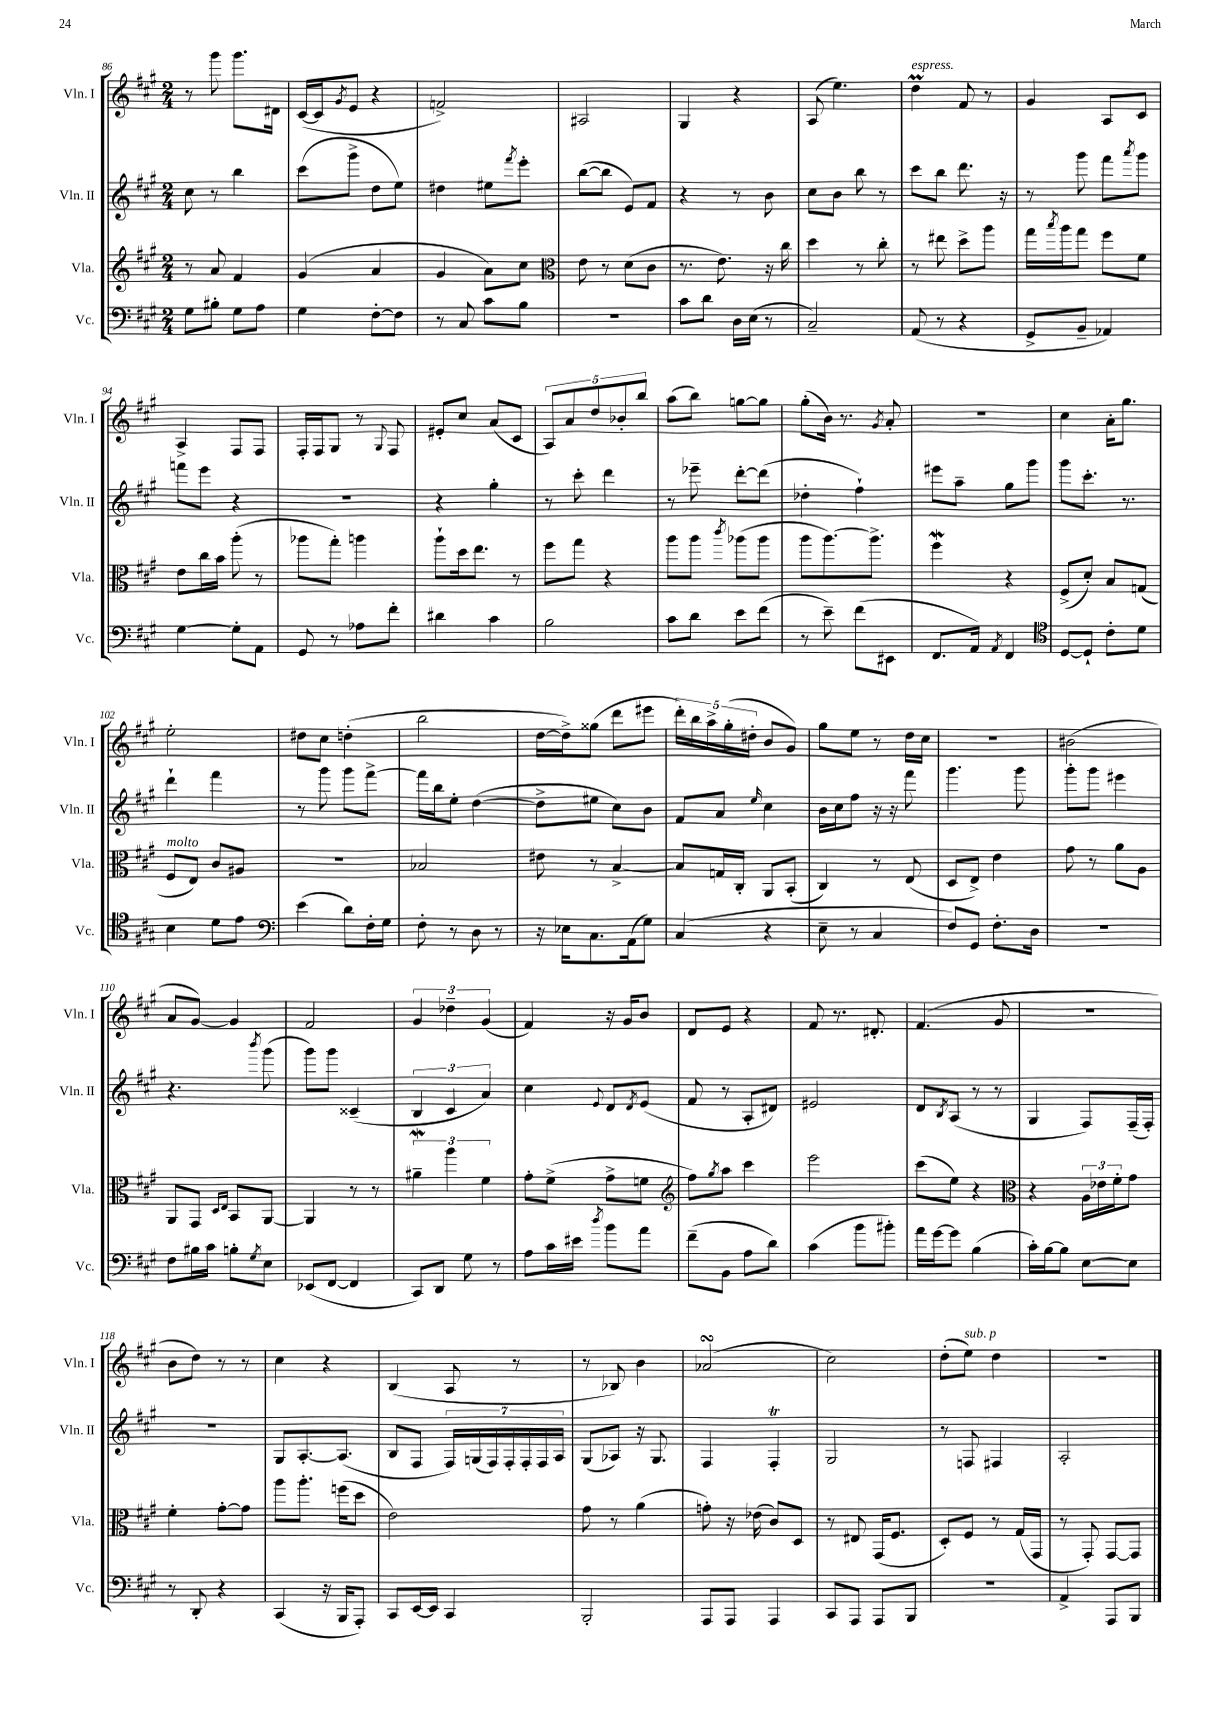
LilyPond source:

<<
\new StaffGroup <<
\new Staff = "s0" \with { instrumentName = "Vln. I" shortInstrumentName = "Vln. I" } {
    \clef treble \key a \major \numericTimeSignature \time 2/4
    r8 gis'''8 gis'''8. dis'16 |
    cis'16~( cis'16 \acciaccatura { gis'8 } e'8 r4 |
    f'2->) |
    ais2 |
    gis4 r4 |
    a8( e''4.) |
    d''4\prall^\markup { \italic "espress." } fis'8 r8 |
    gis'4 a8 cis'8 |
    a4-> fis8 fis8 |
    fis16-. fis16 gis8 r8 \appoggiatura { gis8 } fis8 |
    eis'8-. cis''8 a'8( cis'8 |
    \tuplet 5/4 { a8) a'8 d''8 bes'8-. b''8 } |
    a''8( b''8) g''8~ g''8 |
    gis''8-.( b'16) r8. \acciaccatura { gis'8 } a'8-. |
    r2 |
    cis''4 a'16-. gis''8. |
    e''2-. |
    dis''8 cis''8 d''4-.( |
    b''2 |
    d''16~ d''16->) gisis''8( d'''8 eis'''8 |
    \tuplet 5/4 { d'''16-.) b''16 a''16-> gis''16-.( dis''16-. } b'8 gis'8) |
    gis''8 e''8 r8 d''16 cis''16 |
    r2 |
    bis'2( |
    a'8 gis'8~) gis'4 |
    fis'2 |
    \tuplet 3/2 { gis'4 des''4-- gis'4( } |
    fis'4) r16 gis'16 b'8 |
    d'8 e'8 r4 |
    fis'8 r8. dis'8.-. |
    fis'4.( gis'8 |
    R2 |
    b'8 d''8) r8 r8 |
    cis''4 r4 |
    b4( a8 r8 |
    r8 bes8) b'4 |
    aes'2\turn( |
    cis''2) |
    d''8-.( e''8^\markup { \italic "sub. p" }) d''4 |
    r2 \bar "|." |
}
\new Staff = "s1" \with { instrumentName = "Vln. II" shortInstrumentName = "Vln. II" } {
    \clef treble \key a \major \numericTimeSignature \time 2/4
    cis''8 r8 b''4 |
    cis'''8( gis'''8-> d''8 e''8) |
    dis''4 eis''8 \acciaccatura { fis'''8 } e'''8-. |
    b''8~( b''8 e'8) fis'8 |
    r4 r8 b'8 |
    cis''8 b'8 b''8 r8 |
    cis'''8 b''8 d'''8. r16 |
    r8 gis'''8 fis'''8 \acciaccatura { a'''8 } gis'''8 |
    f'''8 e'''8 r4 |
    r2 |
    r4 gis''4-. |
    r8 cis'''8-. d'''4 |
    r8 ees'''8-- d'''8~-. d'''8( |
    des''4-. fis''4-!) |
    eis'''8 a''8-- gis''8 gis'''8 |
    gis'''8 cis'''8.-. r8. |
    d'''4-! fis'''4 |
    r8 gis'''8 gis'''8 fis'''8~-> |
    fis'''16 b''16 e''8-. d''4~( |
    d''8-> eis''8 cis''8) b'8 |
    fis'8 a'8 \grace { e''16 } cis''4 |
    b'16 cis''16 fis''8 r16 r16 fis'''8 |
    gis'''4. gis'''8 |
    gis'''8-. gis'''8 eis'''4 |
    r4. \acciaccatura { b'''8 } gis'''8( |
    gis'''8) gis'''8 cisis'4--( |
    \tuplet 3/2 { b4 cis'4 a'4) } |
    cis''4 \appoggiatura { e'8 } d'8 \acciaccatura { d'8 } e'8( |
    fis'8 r8 a8-. dis'8) |
    eis'2 |
    d'8 \acciaccatura { b8 } a8( r8 r8 |
    gis4 fis8) fis16--( fis16-.) |
    R2 |
    gis8 a8.~-. a8.( |
    b8 fis8 \tuplet 7/4 { fis16) g16( fis16) fis16-. fis16-. fis16 a16 } |
    gis8( aes8) r16 gis8. |
    fis4 fis4-.\trill |
    gis2 |
    r8 f8 fis4 |
    a2-. \bar "|." |
}
\new Staff = "s2" \with { instrumentName = "Vla." shortInstrumentName = "Vla." } {
    \clef treble \key a \major \numericTimeSignature \time 2/4
    r8 a'8 fis'4 |
    gis'4( a'4 |
    gis'4 a'8) cis''8 |
    \clef alto e'8 r8 d'8( cis'8 |
    r8. e'8.) r16 cis''16 |
    d''4 r8 cis''8-. |
    r8 eis''8 d''8-> a''8 |
    gis''16 \acciaccatura { b''8 } a''16 gis''8 fis''8 fis'8 |
    e'8 cis''16 b'16 a''8-.( r8 |
    aes''8 gis''8-.) a''4 |
    a''8-! d''16 e''8. r8 |
    fis''8 gis''8 r4 |
    a''8 a''8 \acciaccatura { cis'''8 } aes''8( aes''8 |
    a''8 a''8.~) a''8.-> |
    fis''4\mordent r4 |
    fis8->( d'8-.) b8 g8( |
    fis8^\markup { \italic "molto" } e8) cis'8 ais8 |
    R2 |
    bes2 |
    eis'8 r8 b4~-> |
    b8 g16 cis16-. a,8 b,8-.( |
    cis4) r8 e8( |
    d8 e8->) e'4 |
    gis'8 r8 a'8 a8 |
    a,8 gis,8 \grace { d16 e16 } b,8 a,8~ |
    a,4 r8 r8 |
    \tuplet 3/2 { ais'4--\mordent a''4 fis'4 } |
    gis'8-. fis'8->( gis'8-> f'8 |
    \clef treble fis''8) \acciaccatura { gis''8 } a''8 cis'''4 |
    e'''2 |
    cis'''8( e''8) r4 |
    \clef alto r4 \tuplet 3/2 { a16 ees'16 fis'16-. } gis'8 |
    fis'4-. gis'8~-. gis'8 |
    a''8 a''8.-. f''16( d''8 |
    e'2) |
    gis'8 r8 a'4( |
    g'8-.) r16 ees'16( cis'8) d8 |
    r8 eis8 gis,16( fis8. |
    d8-.) fis8 r8 gis16( gis,16 |
    r8 gis,8-.) gis,8~ gis,8 \bar "|." |
}
\new Staff = "s3" \with { instrumentName = "Vc." shortInstrumentName = "Vc." } {
    \clef bass \key a \major \numericTimeSignature \time 2/4
    gis8 bis8-. gis8 a8 |
    gis4 fis8~-. fis8 |
    r8 cis8 cis'8 b8 |
    r2 |
    cis'8 d'8 d16 e16( r8 |
    cis2--) |
    a,8( r8 r4 |
    gis,8-> b,8-- aes,4) |
    gis4~ gis8-. a,8 |
    gis,8 r8 aes8 fis'8-. |
    dis'4 cis'4 |
    b2 |
    cis'8 d'8 e'8 fis'8( |
    r8 e'8--) fis'8( eis,8 |
    fis,8. a,16) \acciaccatura { a,8 } fis,4 |
    \clef tenor d8~ d8-! cis'8-. d'8 |
    b4 d'8 e'8 |
    \clef bass e'4( d'8) fis16-. gis16 |
    fis8-. r8 d8 r8 |
    r16 ees16 cis8. a,16( gis8) |
    cis4( r4 |
    e8-- r8 cis4 |
    fis8) gis,8 fis8.-. d16 |
    R2 |
    fis8 bis16 cis'16 b8-. \acciaccatura { gis8 } e8 |
    ees,8( fis,8~ fis,4 |
    cis,8) d,8 gis8 r8 |
    a8 cis'16 eis'16 \acciaccatura { d''8 } b'8 a'8 |
    fis'8--( b,8 a8 d'8) |
    cis'4( b'8 bis'8-.) |
    a'16 gis'16~ gis'8 b4( |
    cis'16-.) b16~ b8 e8~ e8 |
    r8 d,8-. r4 |
    cis,4( r16 b,,16 a,,8-.) |
    cis,8 e,16~ e,16 cis,4 |
    b,,2-. |
    a,,8 a,,8 a,,4 |
    cis,8 a,,8 a,,8 b,,8 |
    r2 |
    a,4-> a,,8 b,,8 \bar "|." |
}
>>
>>
\layout { \context { \Score currentBarNumber = #86 } }
